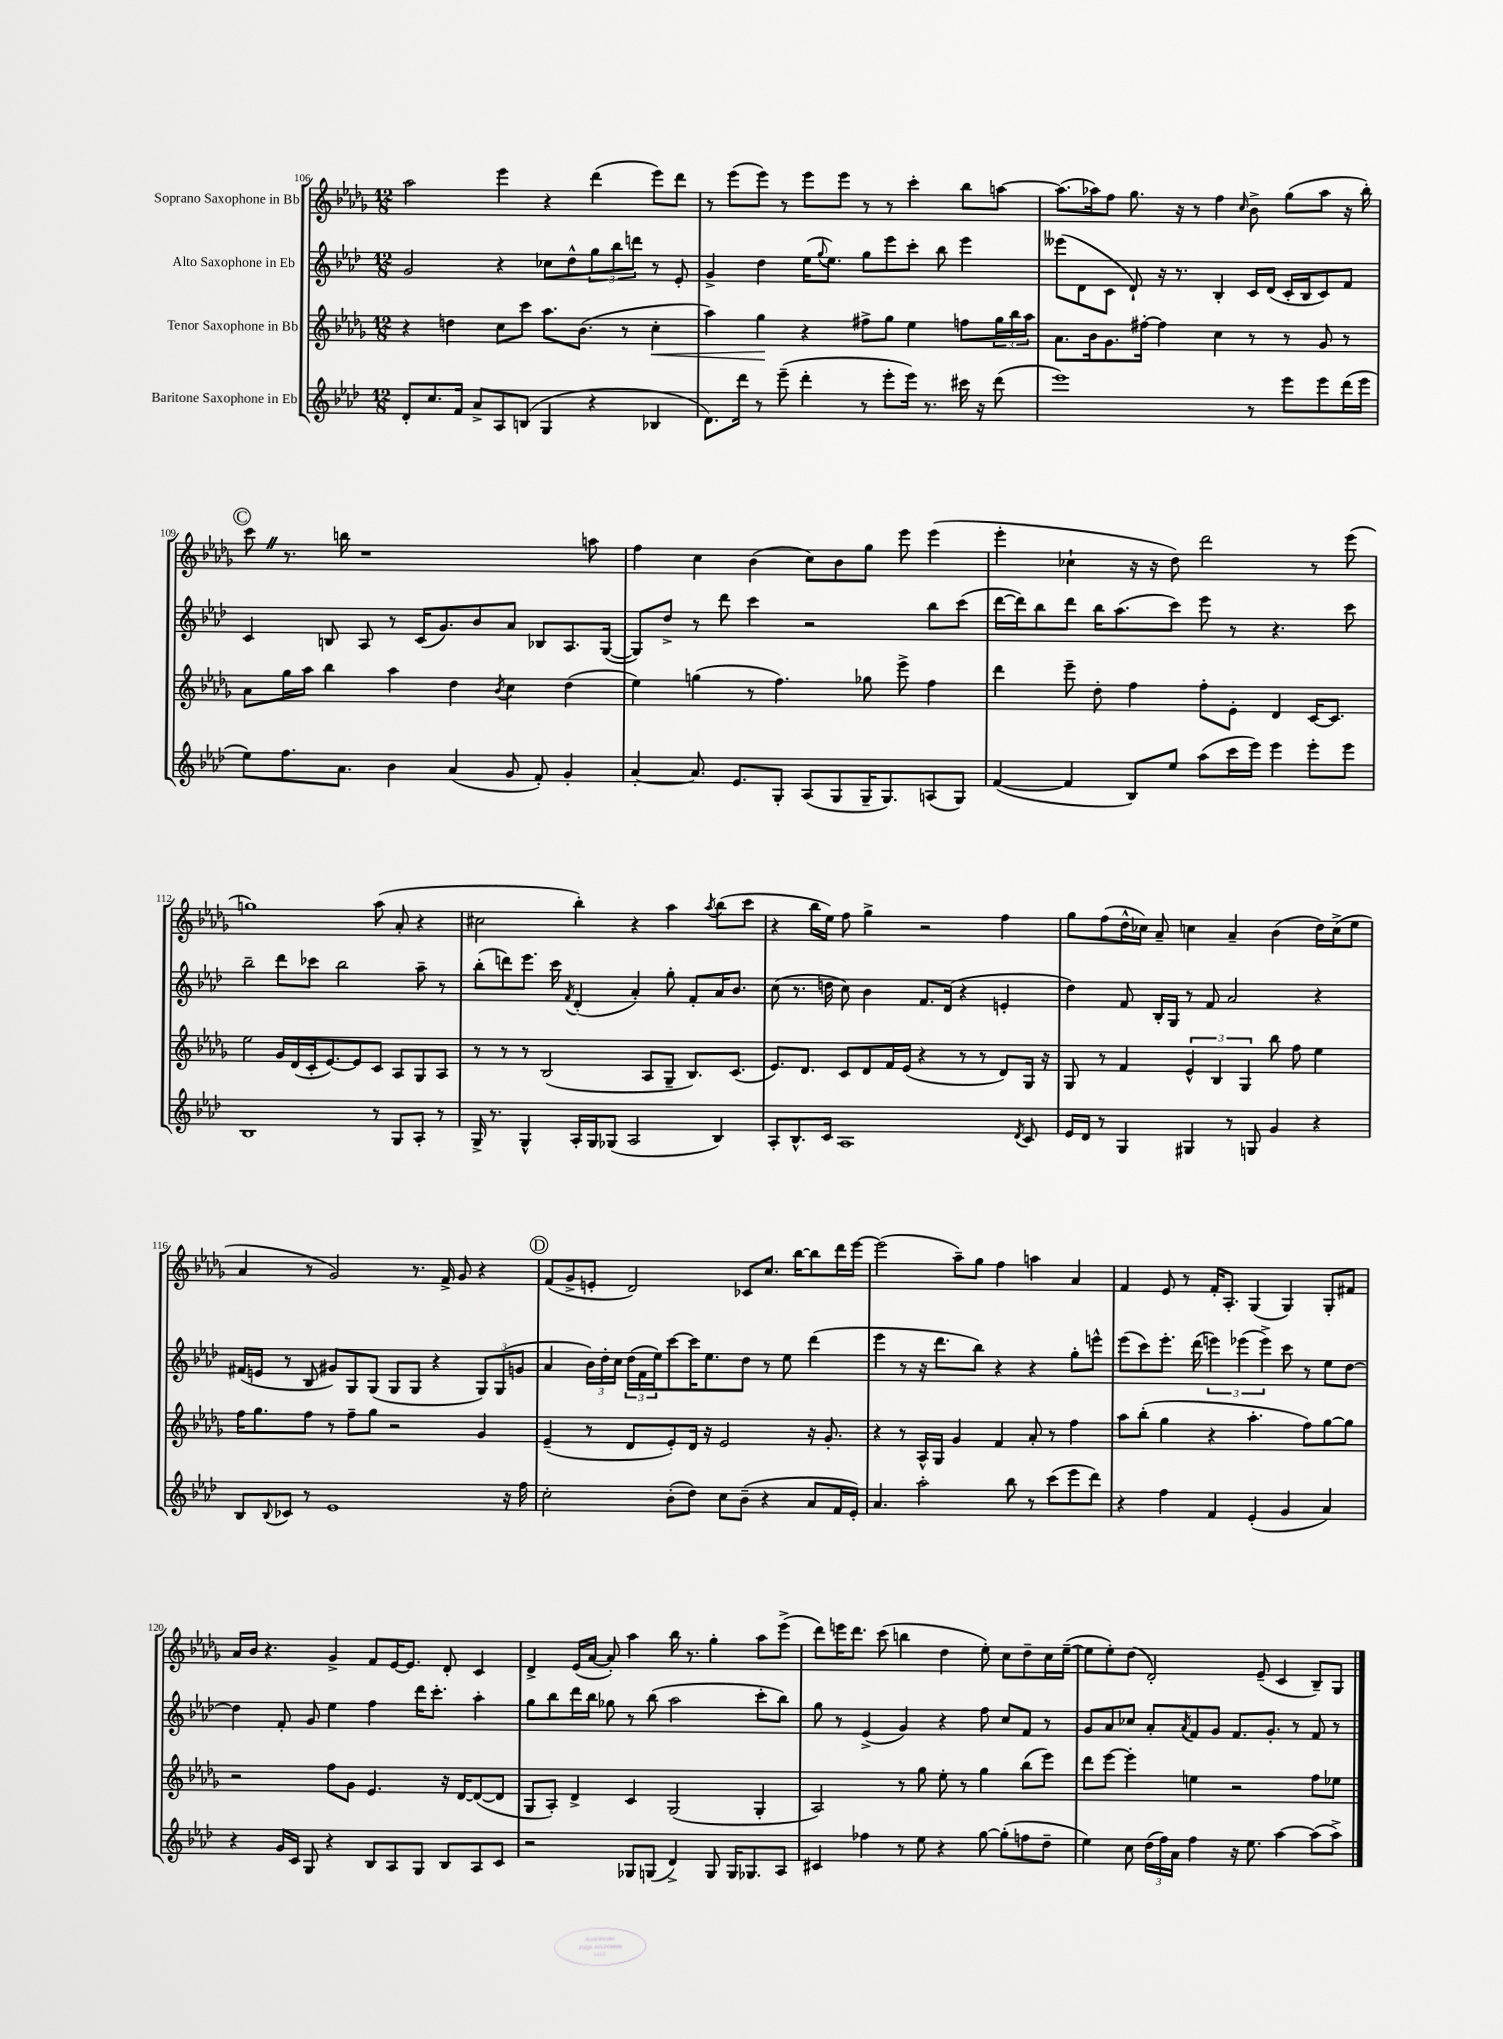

**kern	**kern	**dynam	**kern	**kern
*part4	*part3	*part3	*part2	*part1
*staff4	*staff3	*staff3	*staff2	*staff1
*I"Baritone Saxophone in Eb	*I"Tenor Saxophone in Bb	*	*I"Alto Saxophone in Eb	*I"Soprano Saxophone in Bb
*clefG2	*clefG2	*	*clefG2	*clefG2
*k[b-e-a-d-]	*k[b-e-a-d-g-]	*	*k[b-e-a-d-]	*k[b-e-a-d-g-]
*M12/8	*M12/8	*	*M12/8	*M12/8
=106	=106	=106	=106	=106
8d-'/L	4r	.	2g/	2aa-\
8.cc/	.	.	.	.
.	4ddn\	.	.	.
16f/Jk	.	.	.	.
8a-^/L	.	.	.	.
8A-/	8cc\L	.	4r	4eee-\
(8Bn/J	8ccc\J	.	.	.
4G/	8.aa-\L	.	8cc-X\L	4r
.	.	.	8dd-^^\	.
.	(8.b-\J	.	.	.
4r	.	.	12gg\	(4ddd-\
.	.	.	12bb-\	.
.	8r	.	.	.
.	.	.	12dddn\J	.
!	!	!LO:HP:b	!	!
4B-X/	4cc'\	<	8r	8eee-\L)
.	.	.	8e-'/	8ddd-\J
=107	=107	=107	=107	=107
8.d-\L)	4aa-\)	.	4g^/	8r
.	.	.	.	(8eee-\L
16ddd-\Jk	.	.	.	.
8r	4gg-\	.	4dd-\	8eee-\J)
(8eee-~\	.	.	.	8r
4ddd-'\	4r	[	(16ee-\KL	8eee-\L
.	.	.	8qqgg/	.
.	.	.	8.ee-\J)	.
.	.	.	.	8eee-\J
8r	8ff#X^\L	.	8gg\L	8r
8eee-'\L	8gg-\J	.	8eee-\	8r
16eee-\Jk)	4ee-\	.	8ccc'\J	4ccc'\
8.r	.	.	.	.
.	.	.	8bb-\	.
16ccc#X\	8ffn\L	.	4eee-\	8bb-\L
16r	.	.	.	.
(8ddd-\	24gg-\L	.	.	[8aan\J
.	24bb-\	.	.	.
.	24aa-\JJ	.	.	.
=108	=108	=108	=108	=108
1eee-)	8.a-\L	.	(8eee--X\L	(8.aa\L]
.	.	.	8d-\	.
.	16b-\k	.	.	16aa-X\k)
.	8.g-\	.	8c\J	8ff\J
.	.	.	8d-`/)	8.gg-\
.	[16ff#X'\Jk	.	.	.
.	4ff#\]	.	16r	.
.	.	.	8.r	16r
.	.	.	.	8r
.	4cc\	.	4B-'/	4ff\
.	.	.	.	16qqcc/
8r	8r	.	16c/LL	8b-^\
.	.	.	(16d-/JJ	.
8eee-\L	8r	.	16c'/LL	(8gg-\L
.	.	.	16B-/J	.
8eee-\	8g-/	.	8c/)	8aa-\J
(16ddd-\L	8r	.	8f/J	16r
16eee-\JJ	.	.	.	16bb-'\)
!!LO:LB:g=z
!!LO:REH:place=s1:t=C
=109	=109	=109	=109	=109
8ee-\L)	8a-\L	.	4c/	8cccZ\
8.ff\	16gg-\L	.	.	8.r
.	16aa-\JJ	.	.	.
.	4bb-\	.	8Bn/	.
8.a-\J	.	.	.	16bbn\
.	.	.	8A-/	1r
4b-\	4aa-\	.	8r	.
.	.	.	(16c/KL	.
.	.	.	8.g/)	.
(4a-/	4dd-\	.	.	.
.	.	.	8b-/	.
.	8qb-/	.	.	.
8g/	4cc\	.	8a-/J	.
8f'/)	.	.	8B-X/L	.
4g'/	(4dd-\	.	8.A-/	.
.	.	.	.	8aan\
.	.	.	([16G/Jk	.
=110	=110	=110	=110	=110
[4a-'/	4ee-\)	.	8G/L])	4ff\
.	.	.	8dd-^/J	.
8.a-/]	(4ggn\	.	8r	4cc\
.	.	.	8ddd-\	.
8.e-/L	.	.	.	.
.	8r	.	4ccc\	(4b-\
8G'/J	4.ff\)	.	.	.
(8A-/L	.	.	2r	8cc\L)
8G/	.	.	.	8b-\
16G~/K	8gg-X\	.	.	8gg-\J
8.G/)	.	.	.	.
.	8eee-^\	.	.	8eee-\
(8An/	4ff\	.	8bb-\L	(4eee-\
8G/J)	.	.	(8ccc\J	.
=111	=111	=111	=111	=111
([4f/	4ddd-\	.	[16ddd-\LL	4eee-'\
.	.	.	16ddd-\J])	.
.	.	.	8bb-\	.
4f/]	8eee-~\	.	8ddd-\J	4cc-X`\
.	8dd-'\	.	16bb-\KL	.
.	.	.	(8.aa-\	.
8B-/L)	4ff\	.	.	16r
.	.	.	.	16r
8ee-/J	.	.	8ccc\J)	8dd-\)
(8aa-\L	8ff'\L	.	8eee-\	2ddd-\
16ccc\L	8e-'\J	.	8r	.
16eee-\JJ)	.	.	.	.
4eee-\	4d-/	.	4.r	.
8eee-'\L	[16c/KL	.	.	8r
.	8.c/J]	.	.	.
8eee-\J	.	.	8ccc\	(8eee-\
!!LO:LB:g=z
=112	=112	=112	=112	=112
1B-	2ee-\	.	2bb-~\	1ggn)
.	16g-/LL	.	8ddd-\L	.
.	(16d-/	.	.	.
.	16c'/J	.	8ccc-X\J	.
.	[8.e-/)	.	.	.
.	.	.	2bb-\	.
.	8e-/]	.	.	.
8r	8c/J	.	.	(8aa-\
8G/L	8A-/L	.	.	8a-'/
8A-'/J	8G-/	.	8aa-~\	4r
8r	8A-/J	.	8r	.
=113	=113	=113	=113	=113
16G^/	8r	.	(8bb-'\L	2cc#X\
8.r	.	.	.	.
.	8r	.	8dddn\)	.
4G^^/	8r	.	8.eee-\J	.
.	(2B-/	.	.	.
.	.	.	16ccc\	.
.	.	.	8qf/	.
16A-'/LL	.	.	(4d-'/	4bb-'\)
16G/J	.	.	.	.
(8G-X/J	.	.	.	.
2A-/	.	.	4a-'/)	4r
.	8A-/L	.	.	.
.	8G-~/J	.	8gg'\	4aa-\
.	8.B-/L)	.	8f'/L	.
.	.	.	.	8qaa-/
4B-/)	.	.	16a-/K	(8bb-\L
.	(8.c/J	.	8.b-/J	.
.	.	.	.	8ccc\J
=114	=114	=114	=114	=114
8A-'/L	8.e-/L)	.	(8cc\	4r
8.B-^^/	.	.	8.r	.
.	8.d-/J	.	.	.
.	.	.	.	16bb-\LL
16c/Jk	.	.	16ddn\	16ee-\JJ)
1A-	8c/L	.	8cc\)	8ff\
.	8d-/	.	4b-\	4gg-^\
.	16f/L	.	.	.
.	(16e-/JJ	.	.	.
.	4r	.	8.f/L	2r
.	.	.	(16d-/Jk	.
.	8r	.	4r	.
.	8r	.	.	.
.	8d-/L)	.	4en'/	4ff\
8qd-/	.	.	.	.
8c/	16G-/Jk	.	.	.
.	16r	.	.	.
=115	=115	=115	=115	=115
16e-/LL	8G-/	.	4dd-\)	8gg-\L
16d-/JJ	.	.	.	.
8r	8r	.	.	(8ff\
4G/	4f/	.	8f/	16dd-^^\L
.	.	.	.	16cc-X\JJ)
.	.	.	16B-'/LL	8a-~/
.	.	.	16G/JJ	.
4G#X/	6e-^^/	.	8r	4ccn\
.	.	.	8f/	.
.	6B-/	.	.	.
8r	.	.	2a-/	4a-~/
.	6G-/	.	.	.
8Gn/	.	.	.	.
4g/	8bb-\	.	.	(4b-\
.	8ff\	.	.	.
4r	4ee-\	.	4r	16dd-\LL)
.	.	.	.	(16cc^\J
.	.	.	.	8ee-\J
!!LO:LB:g=z
=116	=116	=116	=116	=116
8B-/L	16ff\KL	.	(16f#X/LL	4a-/
.	8.gg-\	.	16en/JJ	.
8qqB-/	.	.	.	.
8c-X/J	.	.	8r	.
8r	8ff\J	.	8B-/	8r
1e-	8r	.	8g#X/L)	2g-/)
.	8ff~\L	.	8G/	.
.	8gg-\J	.	(8G/J	.
.	2r	.	8G/L	.
.	.	.	8G/J	8.r
.	.	.	4r	.
.	.	.	.	16f^/
.	.	.	.	8g-/
.	4g-/	.	12G/L)	4r
.	.	.	(12G/	.
16r	.	.	.	.
.	.	.	12gn/J	.
16ff\	.	.	.	.
!!LO:REH:place=s1:t=D
=117	=117	=117	=117	=117
2cc'\	(4e-~/	.	4a-/	(8f/L
.	.	.	.	8g-^/
.	8r	.	24b-\LL)	8en'/J
.	.	.	24dd-'\	.
.	.	.	24cc\JJ	.
.	8d-/L	.	(24dd-\LL	2d-/)
.	.	.	24f\	.
.	.	.	24ee-\J)	.
(8b-'\L	8e-'/)	.	[8ccc\	.
8dd-\J)	16d-/Jk	.	16ccc\K]	.
.	16r	.	8.ee-\	.
8cc\L	2e-/	.	.	.
(8b-~\J	.	.	8dd-\J	8c-X/L
4r	.	.	8r	8.cc/J
.	.	.	8ee-\	.
.	.	.	.	[16bb-\KL
8a-/L	16r	.	(4ddd-\	8bb-\]
.	8.g-'/	.	.	.
16f/L	.	.	.	16ddd-\L
16e-'/JJ)	.	.	.	[16eee-\JJ
=118	=118	=118	=118	=118
4.a-/	4r	.	4eee-\	(2eee-\]
.	8r	.	8r	.
2aa-'\	16A-^^/LL	.	16r	.
.	16G-/JJ	.	8.ddd-\L	.
.	4g-/	.	.	8aa-~\L)
.	.	.	8bb-\J)	8gg-\J
.	4f/	.	4r	4ff\
8bb-\	.	.	.	.
8r	8a-'/	.	4r	4aan\
(8ccc\L	8r	.	.	.
8eee-\	4ff\	.	8gg'\L	4a-/
8ddd-\J)	.	.	8eeen^^\J	.
=119	=119	=119	=119	=119
4r	8aa-\L	.	(8eee-\L	4f/
.	(8bb-'\J	.	8ccc\)	.
4ff\	4gg-\	.	8.eee-'\J	8e-/
.	.	.	.	8r
.	.	.	(16ddd-\	.
4f/	4r	.	6eeen\)	16f'/KL
.	.	.	.	8.A-'/J
.	.	.	(6eee-X\	.
(4e-'/	4.aa-'\	.	.	(4G-/
.	.	.	6eee-^\)	.
4g/	.	.	8ccc\	4G-/)
.	8ff\L)	.	8r	.
4a-/)	[8gg-\	.	8ee-\L	8G-'/L
.	8gg-\J]	.	[8dd-\J	8f#X/J
!!LO:LB:g=z
=120	=120	=120	=120	=120
4r	2r	.	4dd-\]	16a-/LL
.	.	.	.	16b-/JJ
.	.	.	.	4.r
16g/LL	.	.	8f'/	.
16c/JJ	.	.	.	.
8G/	.	.	8g/	.
4r	8ff\L	.	4ee-\	4g-^/
.	8g-\J	.	.	.
8B-/L	4.e-/	.	4ff\	8f/L
8A-/	.	.	.	[16e-/K
.	.	.	.	8.e-/J]
8G/J	.	.	16ddd-\KL	.
.	.	.	8.ccc'\J	.
8B-/L	16r	.	.	8d-'/
.	[16d-/KL	.	.	.
8A-/	(8d-/_	.	4aa-'\	4c/
8c/J	8d-/J]	.	.	.
=121	=121	=121	=121	=121
2r	8G-/L	.	8gg\L	4d-^/
.	8A-'/J)	.	8bb-\	.
.	4d-^/	.	16ddd-\L	(16e-/LL
.	.	.	16bb-\JJ	[16a-/JJ
.	.	.	8gg-X\	8a-'/])
8G-X/L	4c/	.	8r	4aa-\
(8Gn/J	.	.	(8bb-\	.
4d-^/)	(2G-/	.	2aa-\	16bb-\
.	.	.	.	8.r
8G/	.	.	.	4gg-'\
16G/KL	.	.	.	.
8.G-X/	.	.	.	.
.	4G-'/	.	8ccc'\L	8aa-\L
8A-/J	.	.	8bb-\J)	(8eee-^\J
=122	=122	=122	=122	=122
4c#X/	2A-/)	.	8gg\	8ddd-\L)
.	.	.	8r	16eeen\K
.	.	.	.	8.ddd-\J
4ff-X\	.	.	(4e-^/	.
.	.	.	.	(8ccc\
8r	8r	.	4g/)	4bbn\
8ee-\	8gg-\	.	.	.
4r	8ee-'\	.	4r	4dd-\
.	8r	.	.	.
[8gg\	4gg-\	.	8ff\	8ee-'\)
(8gg'\L]	.	.	8cc/L	8cc\L
8ffn\	(8bb-\L	.	8f/J	8dd-~\
8dd-~\J	8eee-\J)	.	8r	16cc\L
.	.	.	.	([16ee-~\JJ
=123	=123	=123	=123	=123
4ee-\)	8ddd-\L	.	8g/L	8ee-\L]
.	[8eee-\J	.	8a-/	8ee-'\)
8cc\	4eee-'\]	.	8cc-X/J	(8dd-\J
(24dd-\LL	.	.	8a-'/L	2d-'/)
24ff\)	.	.	.	.
24a-\JJ	.	.	.	.
.	.	.	8qa-/	.
4ff\	4een\	.	8f/	.
.	.	.	8g/J	.
16r	2r	.	8.f/L	.
8.ee-\	.	.	.	.
.	.	.	.	(8e-~/
.	.	.	8.g'/J	.
[4aa-\	.	.	.	4c/
.	.	.	8r	.
(8aa-\L]	8ff\L	.	8f/	8B-~/L)
8aa-^\J)	8ee-X\J	.	8r	8G-/J
==	==	==	==	==
*-	*-	*-	*-	*-
